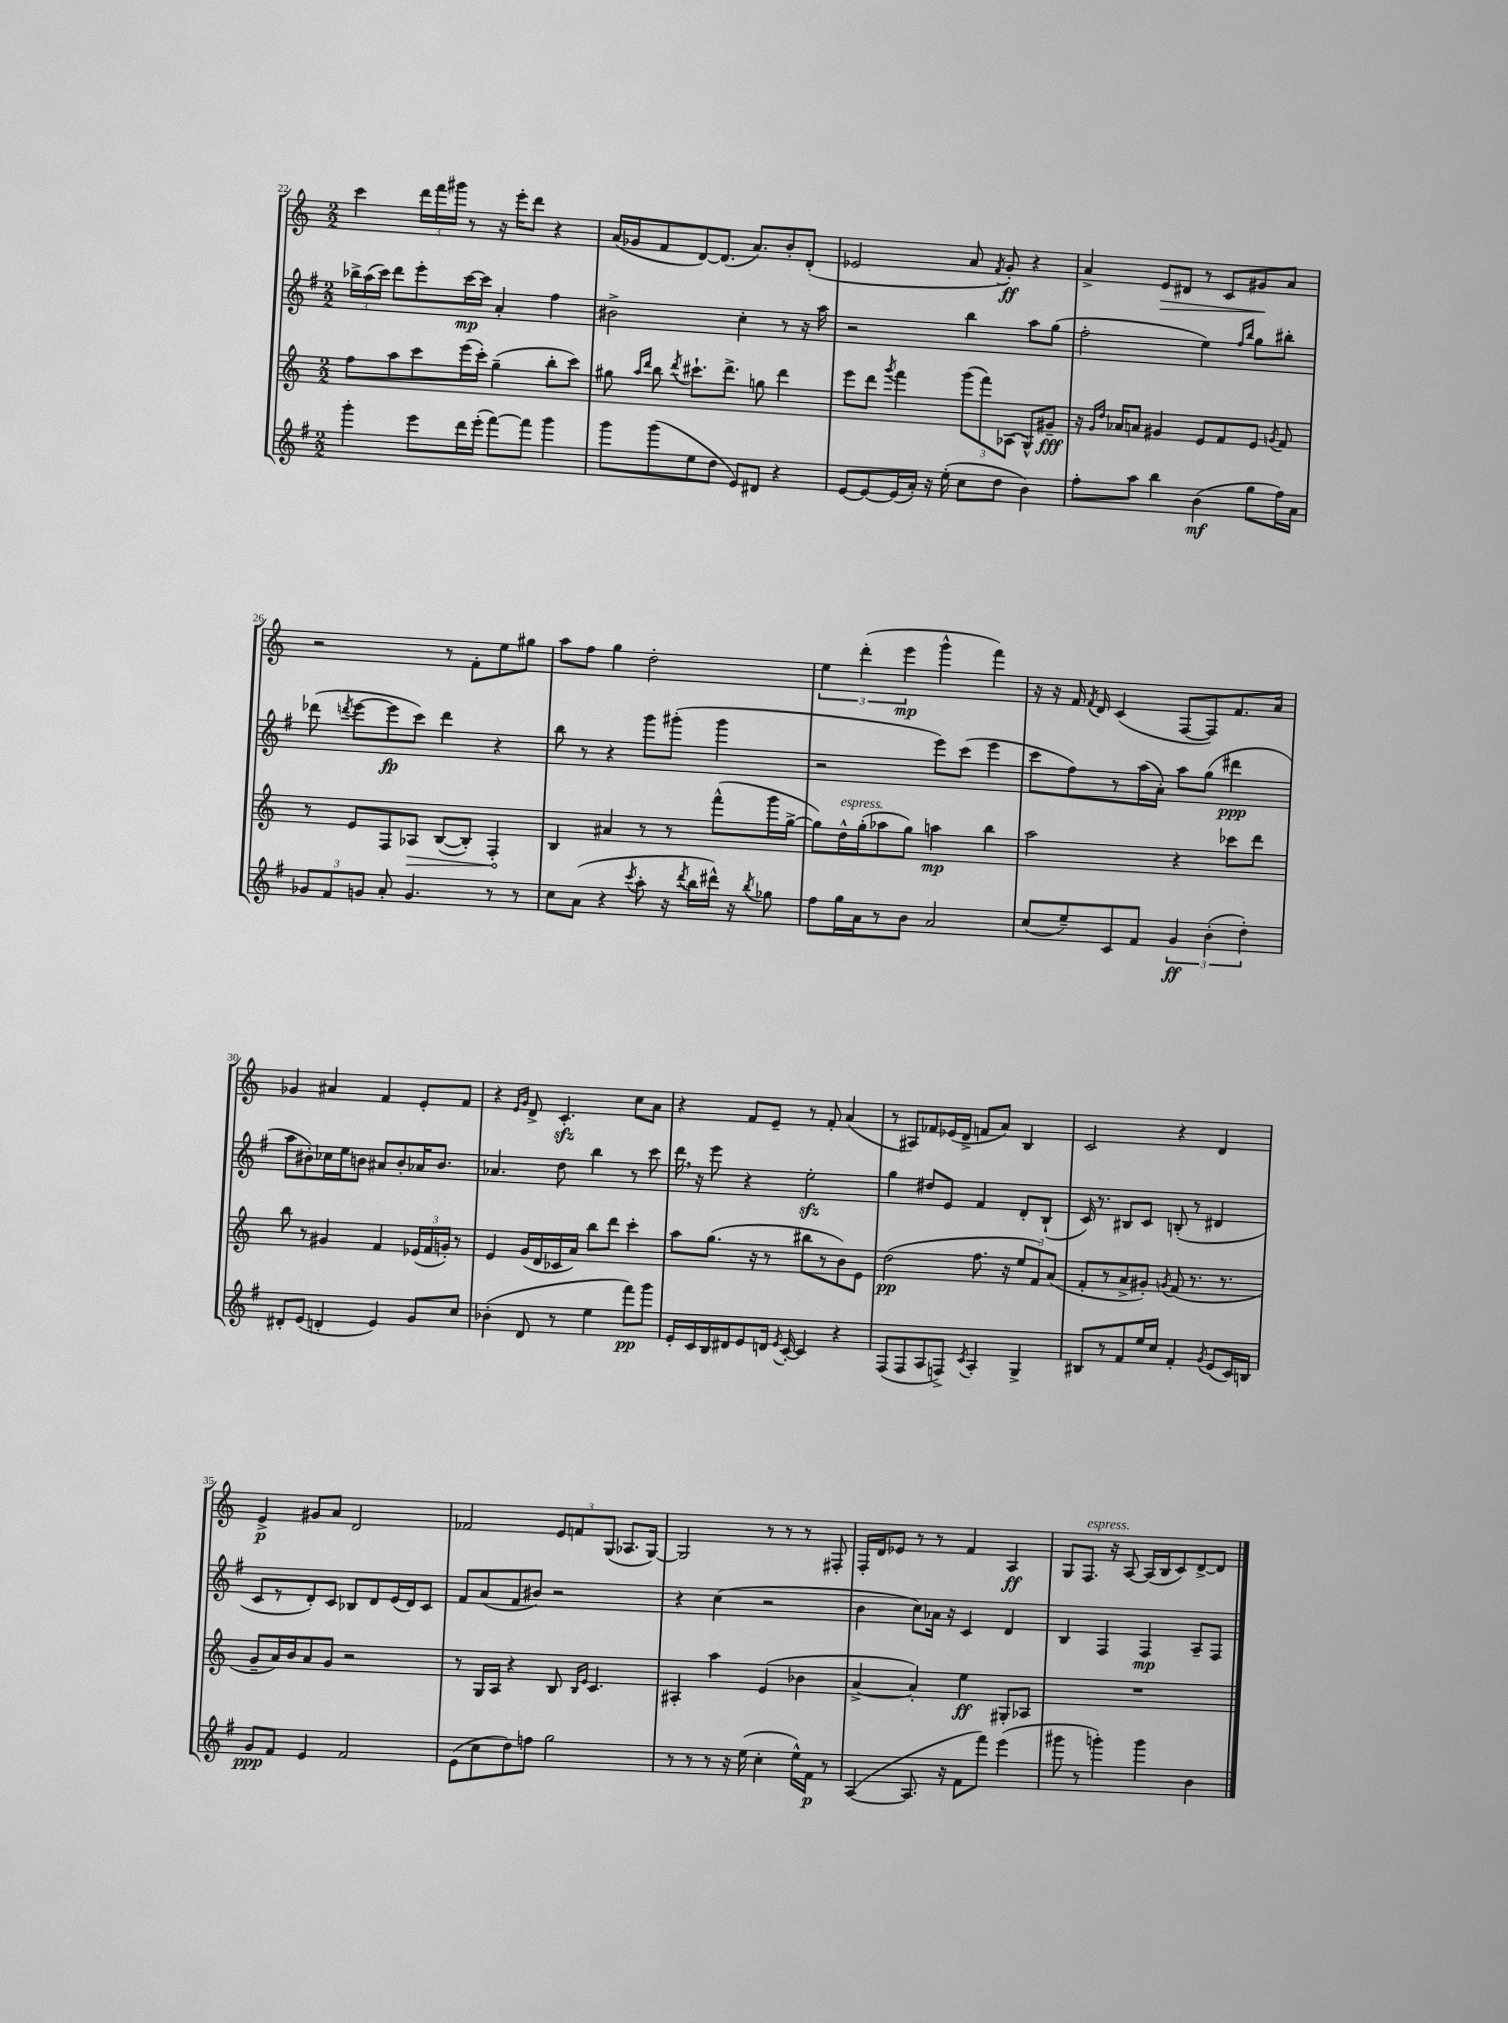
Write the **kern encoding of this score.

**kern	**kern	**kern	**kern
*staff4	*staff3	*staff2	*staff1
*clefG2	*clefG2	*clefG2	*clefG2
*k[f#]	*k[]	*k[f#]	*k[]
*M2/2	*M2/2	*M2/2	*M2/2
4ggg'	8ff	24bb-^	4ccc
.	.	(24aa	.
.	.	24ccc)	.
.	8aa	8ddd	.
8eee	8ccc	8eee'	24ddd
.	.	.	24fff
.	.	.	24ggg#
16ddd	(16eee	[16ccc	8r
(16eee'	16ccc')	16ccc]	.
[8fff#)	(4gg~	4a'	16r
.	.	.	16eee'
8fff#]	.	.	8ddd
4ggg	8bb'	4ff#	4r
.	8ccc)	.	.
=	=	=	=
8ggg	8gg#	2b#^	(16a
.	.	.	16g-
.	16qqaa	.	.
.	16qqddd	.	.
(8ggg	8bb	.	8f
.	8qddd	.	.
8ee	8.ccc#`	.	[8d)
8dd	.	.	(8.d]
.	8.ddd^	.	.
8e)	.	4cc'	.
.	.	.	8.a)
8d#	8gg	.	.
4r	4ddd	8r	8b'
.	.	16r	(8d'
.	.	16aa	.
=	=	=	=
[8e	8eee	2r	2e-
8e_	8ddd	.	.
.	8qggg	.	.
(16e]	4fff	.	.
16a')	.	.	.
16r	.	.	.
(16ee'	.	.	.
8cc	(12ggg	4bb	8a
.	12fff)	.	.
.	.	.	8qf
8dd	.	.	8g')
.	(12A-	.	.
4b)	8G^^)	8aa	4r
.	8g#~	(8gg	.
=	=	=	=
8ff#'	16r	2ff#'	4a^
.	16qqg	.	.
.	16qqdd	.	.
.	16a-	.	.
8aa	8a	.	.
4bb	4g#	.	8e
.	.	.	8d#
(4b	8e	4ee)	8r
.	8f	.	8c
.	.	16qqff#	.
.	.	16qqbb	.
8gg	8e	8gg	8g#
.	8qg	.	.
16ff#)	8f	8bb#'	8a
16a	.	.	.
=	=	=	=
12g-	8r	(8ddd-	2r
12f#	.	.	.
.	.	8qddd	.
.	8e	[8eee	.
12g	.	.	.
8a'	8F	8eee]	.
4.g	8A-	8ccc)	.
.	([8B	4ddd	8r
.	8B'])	.	8f'
8r	4F'	4r	8ee
8r	.	.	8gg#
=	=	=	=
8cc	4B	8bb	8aa
(8a	.	8r	8ff
4r	4a#	4r	4gg
8qccc	.	.	.
8aa'	8r	8ggg	2dd'
16r	8r	(8ggg#'	.
8qddd	.	.	.
16bb	.	.	.
16ddd#^^)	(8fff^^	4ggg#	.
16r	.	.	.
8qbb	.	.	.
8gg-	16ggg	.	.
.	[16gg^	.	.
=	=	=	=
8ff#	8gg])	2r	6ee
16gg	16dd^^	.	.
.	.	.	(6ddd'
16a	(16gg'	.	.
8r	8aa-	.	.
.	.	.	6eee
8b	8gg)	.	.
2a	4aa	8eee)	4ggg^^
.	.	(8ccc	.
.	4bb	4eee	4fff)
=	=	=	=
(8cc	2aa	8ccc	16r
.	.	.	16r
8ee~)	.	8ff#)	16f
.	.	.	8qf
.	.	.	16d
8c	.	8r	(4c
8f#	.	(16aa	.
.	.	16a')	.
6g	4r	8aa	[8F
.	.	(8gg	8F])
(6b'	.	.	.
.	8ccc-	4ddd#	8.f
6dd')	.	.	.
.	8ddd	.	.
.	.	.	16a
=	=	=	=
8d#'	8bb	8aa	4g-
(8e	8r	8b#')	.
4d'	4g#	16cc-	4a#
.	.	16ee	.
.	.	8b	.
4e)	4f	8a#	4f
.	.	8b'	.
8g	(24e-	16a-	8e'
.	24f	.	.
.	.	8.b	.
.	24g')	.	.
8cc	8r	.	8f
=	=	=	=
(4b-'	4e	4.a-	4r
.	.	.	16qqe
.	.	.	16qqg
8d	(16g	.	8d^
.	16d	.	.
8r	16c-	8dd	4.c'
.	16a)	.	.
4ee	8bb	4bb	.
.	8ddd	.	.
8fff#)	4ccc'	8r	8cc
8ggg	.	8ccc	8a
=	=	=	=
16e'	8aa	16ddd	4r
16c	.	16r	.
16B	(8.gg	8eee	.
16d#	.	.	.
8e	.	4r	8f
.	16r	.	.
16d	8r	.	8e~
8qe	.	.	.
[16c'	.	.	.
4c]	8bb#	2ee'	8r
.	8r	.	8f'
4r	8b)	.	(4a
.	8e	.	.
=	=	=	=
(8F#	(2dd	4gg	8r
8F#	.	.	8A#)
8A	.	8dd#	8f-
8F^)	.	8e	(16e-
.	.	.	16d^
8qc	.	.	.
4A'	8.ff	4f#	8f
.	.	.	8a)
.	16r	.	.
4G^	12ee	8d'	4B
.	12f)	.	.
.	.	(8B`	.
.	(12a	.	.
=	=	=	=
8B#	8f'	16c)	2c
.	.	8.r	.
8r	8r	.	.
8f#	8a^	8B#	.
16ee	8g#')	8c	.
16cc	.	.	.
.	8qg	.	.
4f#'	(8f	(8B'	4r
.	8.r	8r	.
8qg	.	.	.
(8e	.	4d#	4d
.	8.r	.	.
16c)	.	.	.
16B	.	.	.
=	=	=	=
8g	8g~	8c	4e^
8f#	16a)	8r	.
.	16b	.	.
4e	8a	8d')	8g#
.	8g	8c	8a
2f#	2r	8B-	2d
.	.	8d	.
.	.	(16e	.
.	.	16d)	.
.	.	8c	.
=	=	=	=
(8e	8r	8f#	2f-
8cc	16G	(8a	.
.	16A	.	.
8dd)	4r	8f#	.
8ff	.	8b#)	.
2gg	8B	2r	12e
.	.	.	12f
.	16qqB	.	.
.	16qqe	.	.
.	4.c	.	.
.	.	.	(12G
.	.	.	8.A-
.	.	.	[16G)
=	=	=	=
8r	4A#'	4r	2G]
8r	.	.	.
8r	4aa	(4cc	.
16r	.	.	.
(16ee	.	.	.
4cc'	(4e	2r	8r
.	.	.	8r
16ee^^)	4b-	.	8r
16f#	.	.	.
8r	.	.	8F#'
=	=	=	=
([4A	[4a^	4b	16F'
.	.	.	16d
.	.	.	8e-
8.A]	4a'])	8cc)	8r
.	.	16a-	8r
16r	.	16r	.
8f#	4ee	4c	4f
8fff#)	.	.	.
(4eee	8G#'	4d	4A
.	8A-	.	.
=	=	=	=
8ggg#	1r	4B	8G
8r	.	.	8.F
4ggg')	.	4F#	.
.	.	.	16r
.	.	.	[8A
4ggg	.	4F#	(16A]
.	.	.	16B
.	.	.	8c)
4b	.	8A~	[8d^
.	.	8F#	8d]
==	==	==	==
*-	*-	*-	*-
